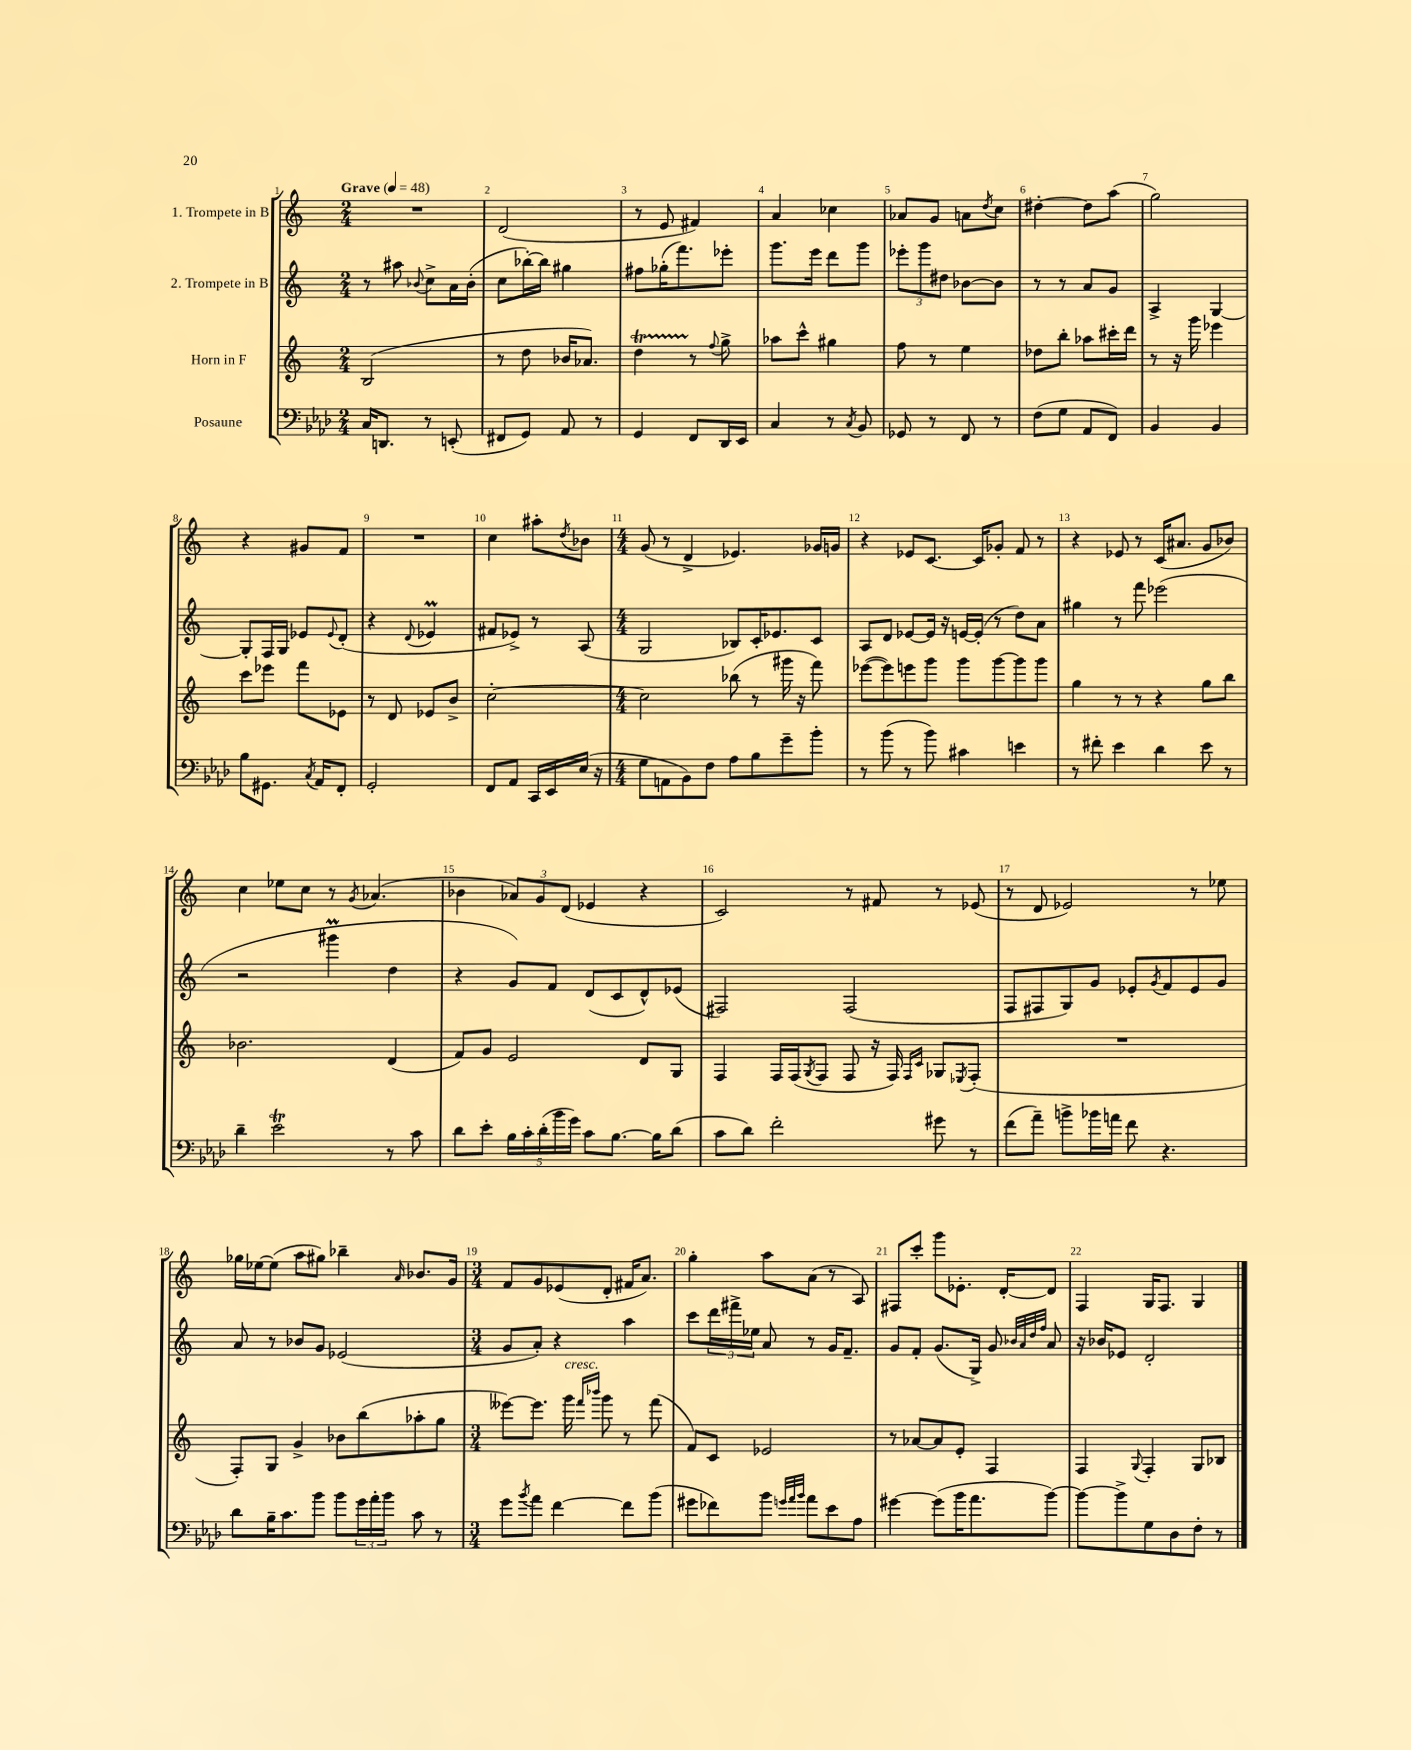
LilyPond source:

<<
\new StaffGroup <<
\new Staff = "s0" \with { instrumentName = "1. Trompete in B" } {
    \clef treble \key c \major \numericTimeSignature \time 2/4 \tempo "Grave" 4 = 48
    R2 |
    d'2( |
    r8 e'8 fis'4) |
    a'4 ces''4 |
    aes'8 g'8 a'8 \acciaccatura { d''8 } c''8 |
    dis''4~-. dis''8 a''8( |
    g''2) |
    r4 gis'8 f'8 |
    R2 |
    c''4 ais''8-. \acciaccatura { d''8 } bes'8 |
    \numericTimeSignature \time 4/4 g'8( r8 d'4-> ees'4.) ges'16 g'16 |
    r4 ees'8 c'8.~ c'16 ges'8-. f'8 r8 |
    r4 ees'8 r8 c'16( ais'8. g'8 bes'8) |
    c''4 ees''8 c''8 r8 \acciaccatura { g'8 } aes'4.( |
    bes'4 \tuplet 3/2 { aes'8) g'8 d'8( } ees'4 r4 |
    c'2) r8 fis'8 r8 ees'8( |
    r8 d'8 ees'2) r8 ees''8 |
    ges''16 ees''16~ ees''8( a''8 gis''8) bes''4-- \grace { a'16 } bes'8. g'16 |
    \numericTimeSignature \time 3/4 f'8 g'8 ees'8( d'8-. fis'16 a'8.) |
    g''4-. a''8 a'8( r8 a8) |
    fis8 c'''8-. g'''8 ees'8.-. d'16~-. d'8 |
    f4 g16 f8. g4 \bar "|." |
}
\new Staff = "s1" \with { instrumentName = "2. Trompete in B" } {
    \clef treble \key c \major \numericTimeSignature \time 2/4
    r8 ais''8 \appoggiatura { bes'8 } c''8-> a'16 bes'16-.( |
    c''8 bes''16~-.) bes''16 gis''4 |
    fis''8 ges''16-.( f'''8.) ees'''8-. |
    g'''8. e'''16 d'''8 g'''8 |
    \tuplet 3/2 { ees'''8-. g'''8 dis''8 } bes'8~ bes'8 |
    r8 r8 a'8 g'8 |
    a4-> g4~ |
    g8-. f16 g16 ees'8 \appoggiatura { ees'8 } d'8-.( |
    r4 \appoggiatura { d'8 } ees'4\prall |
    fis'8 ees'8->) r8 a8( |
    \numericTimeSignature \time 4/4 g2 bes8) c'16-. ees'8. c'8 |
    a8 d'8 ees'8~ ees'16 r16 e'16~ e'16-.( r8 d''8) a'8 |
    gis''4 r8 f'''8 ees'''2( |
    r2 gis'''4\prall d''4 |
    r4 g'8) f'8 d'8( c'8 d'8-^) ees'8( |
    fis2) fis2( |
    f8 fis8 g8) g'8 ees'8-. \acciaccatura { g'8 } f'8 ees'8 g'8 |
    a'8 r8 bes'8 g'8 ees'2( |
    \numericTimeSignature \time 3/4 g'8 a'8-.) r4 a''4 |
    c'''8 \tuplet 3/2 { d'''16 fis'''16-> ees''16 } a'8 r8 g'16 f'8.-- |
    g'8 f'8-. g'8.( g16->) g'8 \grace { bes'32 a'32 d''32 f''32 } a'8 |
    r16 bes'16 ees'8 d'2-. \bar "|." |
}
\new Staff = "s2" \with { instrumentName = "Horn in F" } {
    \clef treble \key c \major \numericTimeSignature \time 2/4
    b2( |
    r8 d''8 bes'16 aes'8.) |
    d''4\startTrillSpan r8\stopTrillSpan \appoggiatura { f''8 } g''8-> |
    aes''8 c'''8-^ gis''4 |
    f''8 r8 e''4 |
    des''8 b''8-. aes''8 cis'''16-. d'''16 |
    r8 r16 g'''16 ees'''4 |
    c'''8 ees'''8 f'''8 ees'8 |
    r8 d'8 ees'8 b'8-> |
    c''2~-. |
    \numericTimeSignature \time 4/4 c''2 bes''8( r8 gis'''16 r16 f'''8) |
    ees'''8~( ees'''8) e'''8 g'''8 g'''8 g'''8~ g'''8 g'''8 |
    g''4 r8 r8 r4 g''8 b''8 |
    bes'2. d'4( |
    f'8) g'8 e'2 d'8 g8 |
    f4 f16 f16( \acciaccatura { g8 } f8 f8 r16 f16) \grace { f16 c'16 } ges8 \acciaccatura { ees8 } f8-.( |
    R1 |
    f8-.) g8 g'4-> bes'8 b''8( aes''8-. g''8 |
    \numericTimeSignature \time 3/4 eeses'''8~) eeses'''8. g'''16^\markup { \italic "cresc." } \grace { f'''16 bes'''16 } g'''8 r8 f'''8( |
    f'8) c'8 ees'2 |
    r8 aes'8~ aes'8 e'8-. f4 |
    f4 \appoggiatura { g8 } f4-. g8 bes8 \bar "|." |
}
\new Staff = "s3" \with { instrumentName = "Posaune" } {
    \clef bass \key aes \major \numericTimeSignature \time 2/4
    c16 d,8. r8 e,8-.( |
    fis,8 g,8) aes,8 r8 |
    g,4 f,8 des,16 ees,16 |
    c4 r8 \acciaccatura { c8 } bes,8 |
    ges,8 r8 f,8 r8 |
    f8( g8 aes,8 f,8) |
    bes,4 bes,4 |
    bes8 gis,8. \acciaccatura { c8 } aes,16 f,8-. |
    g,2-. |
    f,8 aes,8 c,16 ees,16 ees16( r16 |
    \numericTimeSignature \time 4/4 g8 a,8 bes,8) f8 aes8 bes8 g'8-- bes'8-. |
    r8 bes'8( r8 bes'8) cis'4 e'4 |
    r8 fis'8-. ees'4 des'4 ees'8 r8 |
    des'4-- ees'2\trill r8 c'8 |
    des'8 ees'8-. \tuplet 5/4 { bes16 c'16-. des'16-.( bes'16 g'16) } c'8 bes8.~ bes16 des'8( |
    c'8 des'8) f'2-. gis'8 r8 |
    f'8( aes'8--) b'8-> bes'16 a'16 f'8 r4. |
    des'8 bes16-- c'8. bes'8 bes'8 \tuplet 3/2 { g'16 aes'16-. bes'16 } c'8 r8 |
    \numericTimeSignature \time 3/4 g'8 \acciaccatura { bes'8 } aes'8 f'4~ f'8 bes'8( |
    gis'8 fes'8) bes'8 \grace { g'32 aes'32 bes'32 } aes'8 ees'8 aes8 |
    gis'4~ gis'8( bes'16 aes'8. bes'8~) |
    bes'8~ bes'8-> g8 des8 f8-. r8 \bar "|." |
}
>>
>>
\layout { \context { \Score \override BarNumber.break-visibility = ##(#f #t #t) barNumberVisibility = #all-bar-numbers-visible } }
